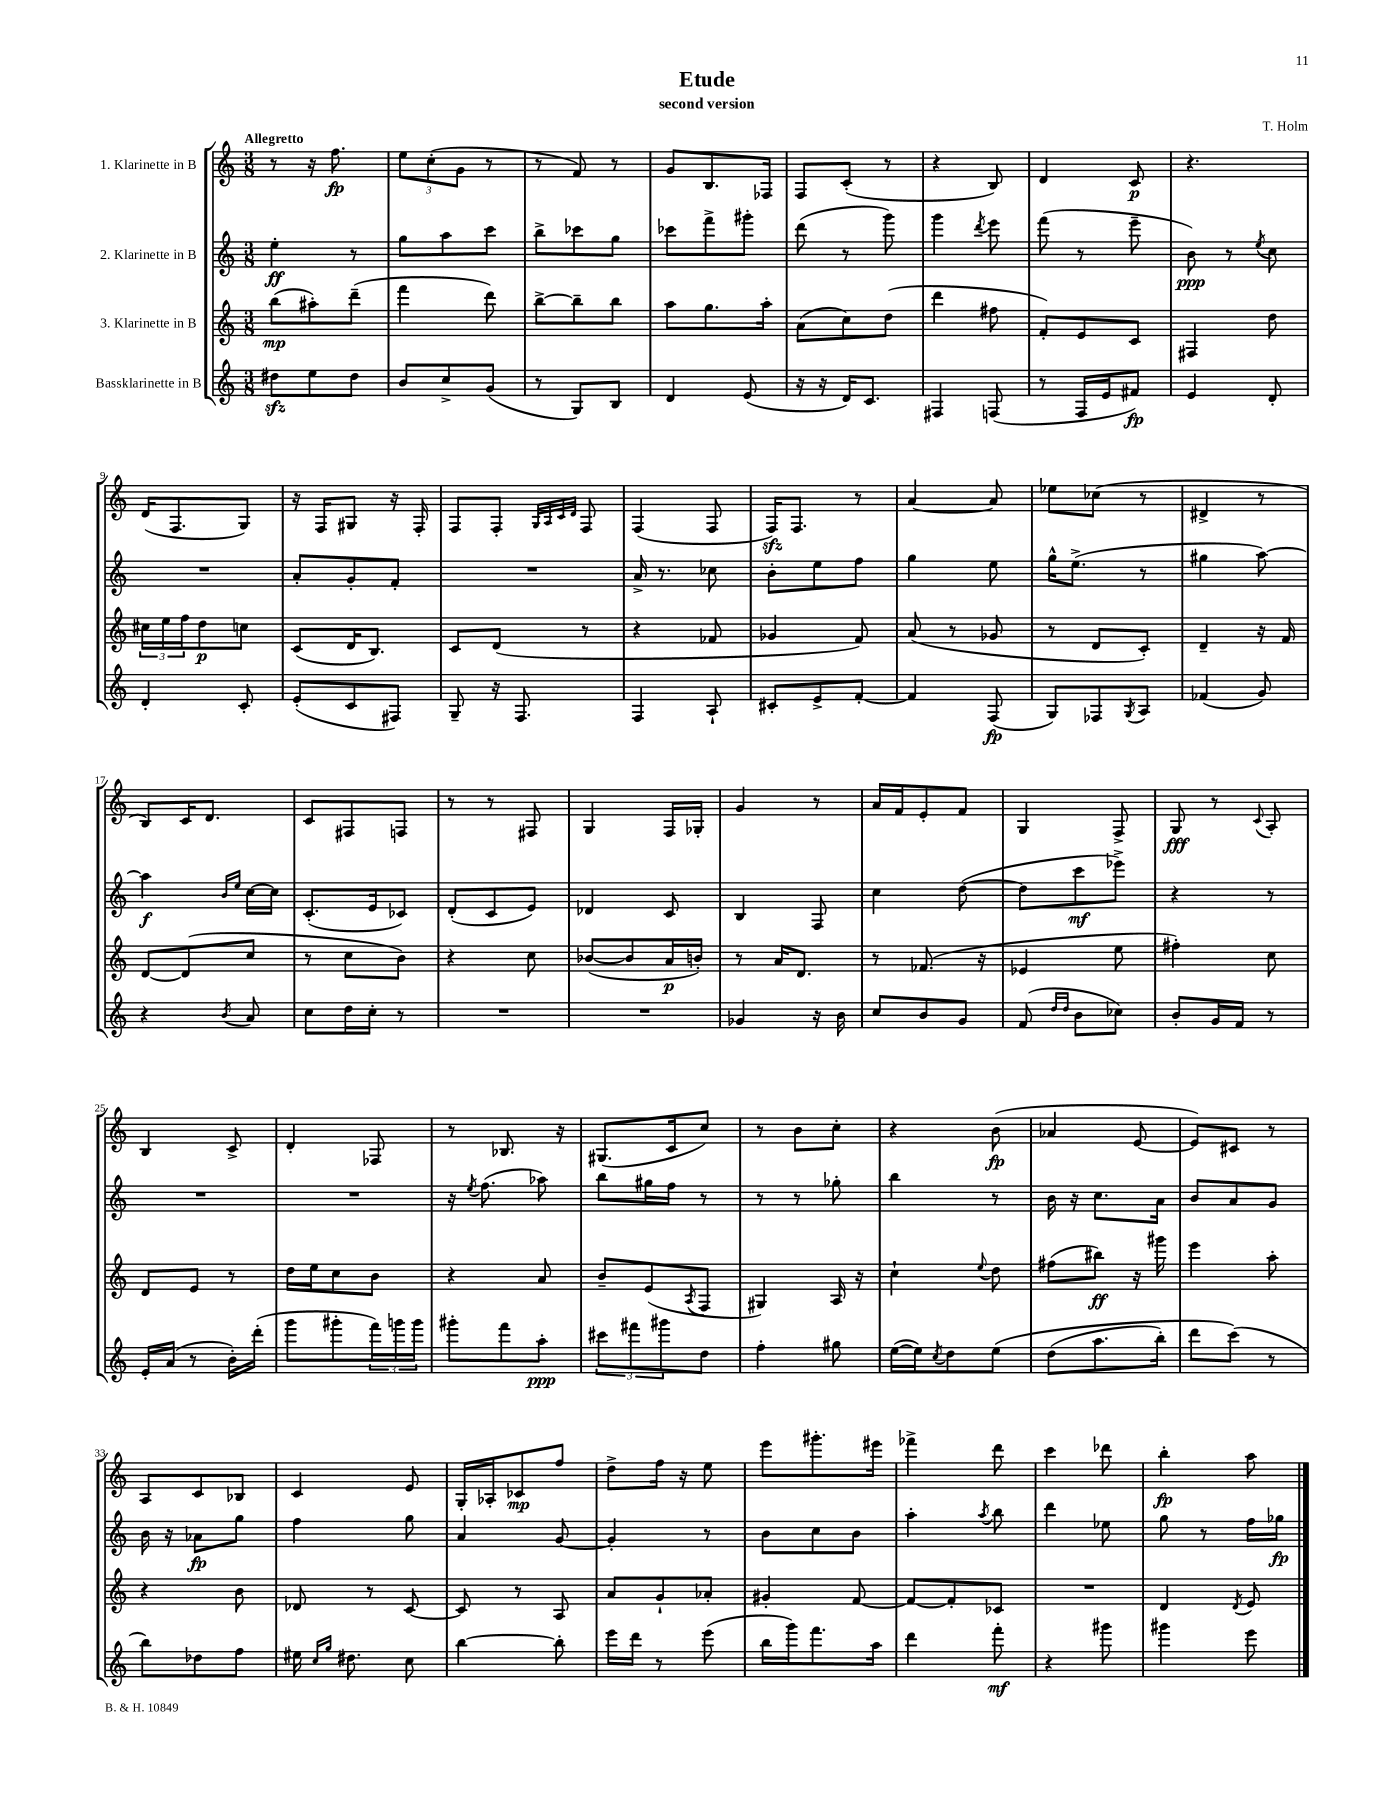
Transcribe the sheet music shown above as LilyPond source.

\header { title = "Etude" composer = "T. Holm" subtitle = "second version" }
<<
\new StaffGroup <<
\new Staff = "s0" \with { instrumentName = "1. Klarinette in B" } {
    \clef treble \key c \major \numericTimeSignature \time 3/8 \tempo "Allegretto"
    r8 r16 f''8.\fp |
    \tuplet 3/2 { e''8 c''8-.( g'8 } r8 |
    r8 f'8) r8 |
    g'8 b8. fes16 |
    f8 c'8-.( r8 |
    r4 b8) |
    d'4 c'8\p |
    r4. |
    d'16( f8. g8) |
    r16 f16 gis8 r16 f16-. |
    f8 f8-. \grace { g32 a32 c'32 d'32 } f8 |
    f4( f8 |
    f16\sfz) f8. r8 |
    a'4~ a'8 |
    ees''8 ces''8( r8 |
    dis'4-> r8 |
    b8) c'16 d'8. |
    c'8 fis8 f8 |
    r8 r8 fis8 |
    g4 f16 ges16-. |
    g'4 r8 |
    a'16 f'16 e'8-. f'8 |
    g4 f8-> |
    g8\fff r8 \appoggiatura { c'8 } a8-. |
    b4 c'8-> |
    d'4-. fes8 |
    r8 bes8. r16 |
    gis8.( c'16 c''8) |
    r8 b'8 c''8-. |
    r4 b'8\fp( |
    aes'4 e'8~ |
    e'8) cis'8 r8 |
    a8 c'8 bes8 |
    c'4 e'8 |
    g16-. aes16-. ces'8\mp f''8 |
    d''8-> f''16 r16 e''8 |
    e'''8 gis'''8.-. eis'''16 |
    fes'''4-> d'''8 |
    c'''4 des'''8 |
    b''4-.\fp a''8 \bar "|." |
}
\new Staff = "s1" \with { instrumentName = "2. Klarinette in B" } {
    \clef treble \key c \major \numericTimeSignature \time 3/8
    e''4-.\ff r8 |
    g''8 a''8 c'''8 |
    b''8-> ces'''8 g''8 |
    ces'''8 f'''8-> gis'''8-. |
    d'''8( r8 g'''8) |
    g'''4 \acciaccatura { d'''8 } e'''8 |
    f'''8( r8 e'''8-- |
    b'8\ppp) r8 \acciaccatura { e''8 } c''8 |
    R4. |
    a'8-. g'8-. f'8-. |
    R4. |
    a'16-> r8. ces''8 |
    b'8-. e''8 f''8 |
    g''4 e''8 |
    g''16-^ e''8.->( r8 |
    gis''4 a''8~) |
    a''4\f \grace { b'16 e''16 } c''16~ c''16 |
    c'8.-.( e'16 ces'8) |
    d'8-.( c'8 e'8) |
    des'4 c'8 |
    b4 f8 |
    c''4 d''8~( |
    d''8 c'''8\mf ees'''8->) |
    r4 r8 |
    R4. |
    R4. |
    r16 \acciaccatura { e''8 } f''8.( aes''8) |
    b''8 gis''16 f''16 r8 |
    r8 r8 ges''8-. |
    b''4 r8 |
    b'16 r16 c''8. a'16 |
    b'8 a'8 g'8 |
    b'16 r16 aes'8\fp g''8 |
    f''4 g''8 |
    a'4 g'8~ |
    g'4-. r8 |
    b'8 c''8 b'8 |
    a''4-. \acciaccatura { a''8 } b''8 |
    d'''4 ees''8 |
    g''8 r8 f''16 ges''16\fp \bar "|." |
}
\new Staff = "s2" \with { instrumentName = "3. Klarinette in B" } {
    \clef treble \key c \major \numericTimeSignature \time 3/8
    b''8\mp( ais''8-.) d'''8--( |
    f'''4 d'''8) |
    b''8~-> b''8-- b''8 |
    a''8 g''8. a''16-. |
    a'8( c''8) d''8( |
    d'''4 fis''8 |
    f'8-.) e'8 c'8 |
    fis4 d''8 |
    \tuplet 3/2 { cis''16 e''16 f''16 } d''8\p c''8 |
    c'8( d'16 b8.) |
    c'8 d'8( r8 |
    r4 fes'8 |
    ges'4 f'8) |
    a'8( r8 ges'8 |
    r8 d'8 c'8-.) |
    d'4-- r16 f'16 |
    d'8~ d'8( c''8 |
    r8 c''8 b'8) |
    r4 c''8 |
    bes'8~( bes'8 a'16\p b'16-.) |
    r8 a'16 d'8. |
    r8 fes'8.( r16 |
    ees'4 e''8 |
    fis''4-.) c''8 |
    d'8 e'8 r8 |
    d''16 e''16 c''8 b'8 |
    r4 a'8 |
    b'8-- e'8( \acciaccatura { a8 } f8 |
    gis4) a16 r16 |
    c''4-! \appoggiatura { e''8 } d''8 |
    fis''8( bis''8\ff) r16 gis'''16 |
    e'''4 a''8-. |
    r4 b'8 |
    des'8 r8 c'8~ |
    c'8 r8 a8 |
    a'8 g'8-! aes'8-. |
    gis'4-. f'8~ |
    f'8~ f'8-. ces'8 |
    R4. |
    d'4 \acciaccatura { d'8 } e'8 \bar "|." |
}
\new Staff = "s3" \with { instrumentName = "Bassklarinette in B" } {
    \clef treble \key c \major \numericTimeSignature \time 3/8
    dis''8\sfz e''8 dis''8 |
    b'8 c''8-> g'8( |
    r8 g8) b8 |
    d'4 e'8( |
    r16 r16 d'16) c'8. |
    fis4 f8( |
    r8 f16 e'16 fis'8\fp) |
    e'4 d'8-. |
    d'4-. c'8-. |
    e'8-.( c'8 fis8) |
    g8-- r16 f8. |
    f4 a8-! |
    cis'8-. e'8-> f'8~-. |
    f'4 f8\fp( |
    g8) fes8 \acciaccatura { g8 } a8 |
    fes'4( g'8) |
    r4 \acciaccatura { b'8 } a'8 |
    c''8 d''16 c''16-. r8 |
    R4. |
    R4. |
    ges'4 r16 b'16 |
    c''8 b'8 g'8 |
    f'8( \grace { d''16 d''16 } b'8 ces''8) |
    b'8-. g'16 f'16 r8 |
    e'16-. a'16( r8 b'16-.) d'''16-.( |
    g'''8 gis'''8-. \tuplet 3/2 { f'''16) g'''16 g'''16 } |
    gis'''8-. f'''8 a''8-.\ppp |
    \tuplet 3/2 { cis'''8 fis'''8 gis'''8 } d''8 |
    f''4-. gis''8 |
    e''16~( e''16) \acciaccatura { c''8 } d''8 e''8\( |
    d''8( a''8. b''16-.) |
    d'''8 c'''8(\) r8 |
    b''8) des''8 f''8 |
    eis''16 \grace { c''16 g''16 } dis''8. c''8 |
    b''4~ b''8-. |
    e'''16 d'''16 r8 e'''8( |
    b''16 g'''16) f'''8. a''16 |
    d'''4 f'''8-.\mf |
    r4 gis'''8 |
    gis'''4 e'''8 \bar "|." |
}
>>
>>
